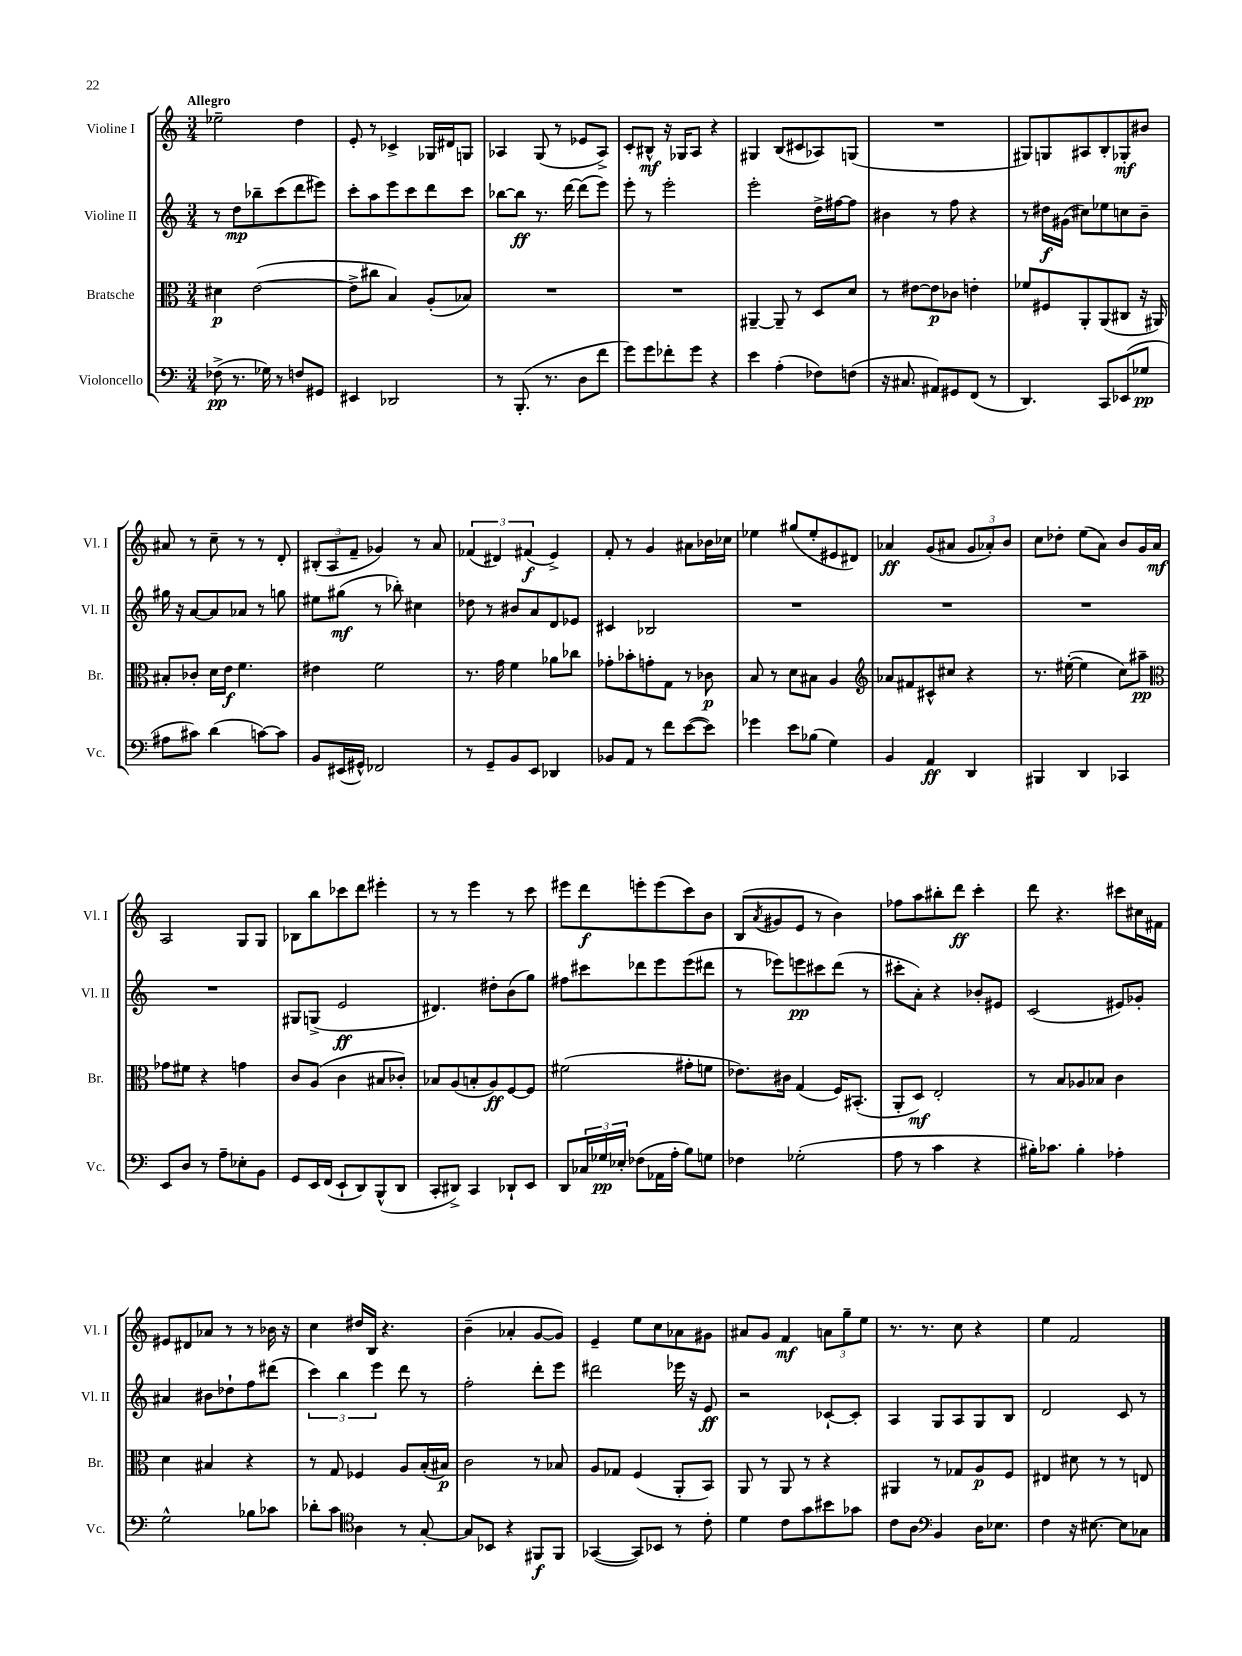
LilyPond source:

<<
\new StaffGroup <<
\new Staff = "s0" \with { instrumentName = "Violine I" shortInstrumentName = "Vl. I" } {
    \clef treble \key c \major \numericTimeSignature \time 3/4 \tempo "Allegro"
    ees''2-- d''4 |
    e'8-. r8 ces'4-> ges16 dis'16 g8 |
    aes4 g8( r8 ees'8 aes8->) |
    c'8-. bis8-^\mf r16 ges16 a8 r4 |
    gis4 b8( cis'8 aes8) g8( |
    R2. |
    gis8) g8 ais8 b8-. ges8-.\mf bis'8 |
    ais'8 r8 c''8-- r8 r8 d'8-. |
    \tuplet 3/2 { bis8-.( a8 f'8-- } ges'4) r8 a'8 |
    \tuplet 3/2 { fes'4( dis'4) fis'4\f( } e'4->) |
    f'8-. r8 g'4 ais'8 bes'16 ces''16 |
    ees''4 gis''8( ees''8-. eis'8 dis'8) |
    aes'4\ff g'8( ais'8 \tuplet 3/2 { g'8 aes'8-.) b'8 } |
    c''8 des''8-. e''8( a'8) b'8 g'16 a'16\mf |
    a2 g8 g8 |
    bes8 b''8 ces'''8 d'''8 eis'''4-. |
    r8 r8 e'''4 r8 c'''8 |
    eis'''8 d'''8\f e'''8-. e'''8( c'''8) b'8 |
    b8( \acciaccatura { a'8 } gis'8 e'8 r8 b'4) |
    fes''8 a''8 bis''8-. d'''8\ff c'''4-. |
    d'''8 r4. cis'''8 cis''16 fis'16 |
    eis'8 dis'8 aes'8 r8 r8 bes'16 r16 |
    c''4 dis''16 b16 r4. |
    b'4--( aes'4-. g'8~ g'8) |
    e'4-- e''8 c''8 aes'8 gis'8 |
    ais'8 g'8 f'4\mf \tuplet 3/2 { a'8 g''8-- e''8 } |
    r8. r8. c''8 r4 |
    e''4 f'2 \bar "|." |
}
\new Staff = "s1" \with { instrumentName = "Violine II" shortInstrumentName = "Vl. II" } {
    \clef treble \key c \major \numericTimeSignature \time 3/4
    r8 d''8\mp bes''8-- c'''8( d'''8 eis'''8) |
    c'''8-. a''8 e'''8 c'''8 d'''8 c'''8 |
    bes''8~ bes''8\ff r8. d'''16~ d'''8( e'''8) |
    e'''8-. r8 e'''2-. |
    e'''2-. d''16-> fis''16~ fis''8 |
    bis'4 r8 f''8 r4 |
    r8 dis''16\f gis'16( cis''8) ees''8 c''8 b'8-- |
    gis''16 r16 a'8~ a'8 aes'8 r8 g''8 |
    eis''8 gis''8\mf( r8 bes''8-.) cis''4 |
    des''8 r8 bis'8 a'8 d'8 ees'8 |
    cis'4 bes2 |
    R2. |
    R2. |
    R2. |
    R2. |
    gis8 g8->( e'2\ff |
    dis'4.) dis''8-. b'8( g''8) |
    fis''8 cis'''8 des'''8 e'''8 e'''8( dis'''8 |
    r8 ees'''8) e'''8\pp cis'''8 d'''8( r8 |
    cis'''8-. a'8-.) r4 bes'8-. eis'8 |
    c'2( eis'8) ges'8-. |
    ais'4 bis'8 des''8-! f''8 dis'''8( |
    \tuplet 3/2 { c'''4) b''4 e'''4 } d'''8 r8 |
    f''2-. d'''8-. e'''8 |
    dis'''2 ees'''16 r16 e'8\ff |
    r2 ces'8~-! ces'8-. |
    a4 g8 a8 g8 b8 |
    d'2 c'8 r8 \bar "|." |
}
\new Staff = "s2" \with { instrumentName = "Bratsche" shortInstrumentName = "Br." } {
    \clef alto \key c \major \numericTimeSignature \time 3/4
    dis'4\p e'2~( |
    e'8-> cis''8 b4) a8-.( bes8) |
    R2. |
    R2. |
    ais,4~-- ais,8-- r8 d8 d'8 |
    r8 eis'8~ eis'8\p ces'8 e'4-. |
    fes'8 fis8 a,8-. a,8( cis8 r16 ais,16) |
    bis8-. ces'8-. d'16 e'16\f f'4. |
    eis'4 f'2 |
    r8. g'16 f'4 aes'8 ces''8 |
    ges'8-. bes'8-. g'8-. g8 r8 ces'8\p |
    b8 r8 d'8 bis8 a4 |
    \clef treble aes'8 fis'8 cis'8-^ cis''8 r4 |
    r8. eis''16~-.( eis''4 c''8) ais''8--\pp |
    \clef alto ges'8 fis'8 r4 g'4 |
    c'8 a8( c'4 bis8 ces'8-.) |
    bes8 a8( b8-. a8\ff) f8~ f8 |
    fis'2( gis'8-. f'8 |
    ees'8.) cis'16 g4( f16) bis,8.-.( |
    a,8-. d8\mf) e2-. |
    r8 b8 aes8 bes8 c'4 |
    d'4 bis4 r4 |
    r8 g8 fes4 a8 b16-.( bis16\p) |
    c'2 r8 bes8 |
    a8 ges8 f4( a,8-. b,8) |
    a,8 r8 a,8 r8 r4 |
    ais,4 r8 ges8 a8\p f8 |
    eis4 dis'8 r8 r8 e8 \bar "|." |
}
\new Staff = "s3" \with { instrumentName = "Violoncello" shortInstrumentName = "Vc." } {
    \clef bass \key c \major \numericTimeSignature \time 3/4
    fes8->\pp( r8. ges16) r8 f8 gis,8 |
    eis,4 des,2 |
    r8 b,,8.-.( r8. d8 f'8 |
    g'8) g'8 fes'8-. g'8 r4 |
    e'4 a4-.( fes8) f8( |
    r16 cis8. ais,8) gis,8 f,8( r8 |
    d,4.) c,8 ees,8( ges8\pp |
    ais8 cis'8) d'4( c'8~) c'8 |
    b,8 eis,16( gis,16-^) fes,2 |
    r8 g,8-- b,8 e,8 des,4 |
    bes,8 a,8 r8 f'8 e'8~( e'8) |
    ges'4 e'8 bes8( g4) |
    b,4 a,4\ff d,4 |
    bis,,4 d,4 ces,4 |
    e,8 d8 r8 a8-- ees8-. b,8 |
    g,8 e,16 f,16( e,8-! d,8) b,,8-^( d,8 |
    c,8-. dis,8->) c,4 des,8-! e,8 |
    d,8 \tuplet 3/2 { ces16 ges16\pp ees16-. } fes8( aes,16 a16-. b8) g8 |
    fes4 ges2-.( |
    a8 r8 c'4 r4 |
    bis16-.) ces'8. bis4-. aes4-. |
    g2-^ bes8 ces'8 |
    des'8-. c'8 \clef tenor a4 r8 g8~-. |
    g8 bes,8 r4 fis,8\f fis,8 |
    ges,4~( ges,8) bes,8 r8 c'8-. |
    d'4 c'8 g'8 bis'8 ges'8 |
    c'8 a8 \clef bass b,4 d16 ees8. |
    f4 r16 eis8.~ eis8 ces8 \bar "|." |
}
>>
>>
\layout { \context { \Score \remove "Bar_number_engraver" } }
